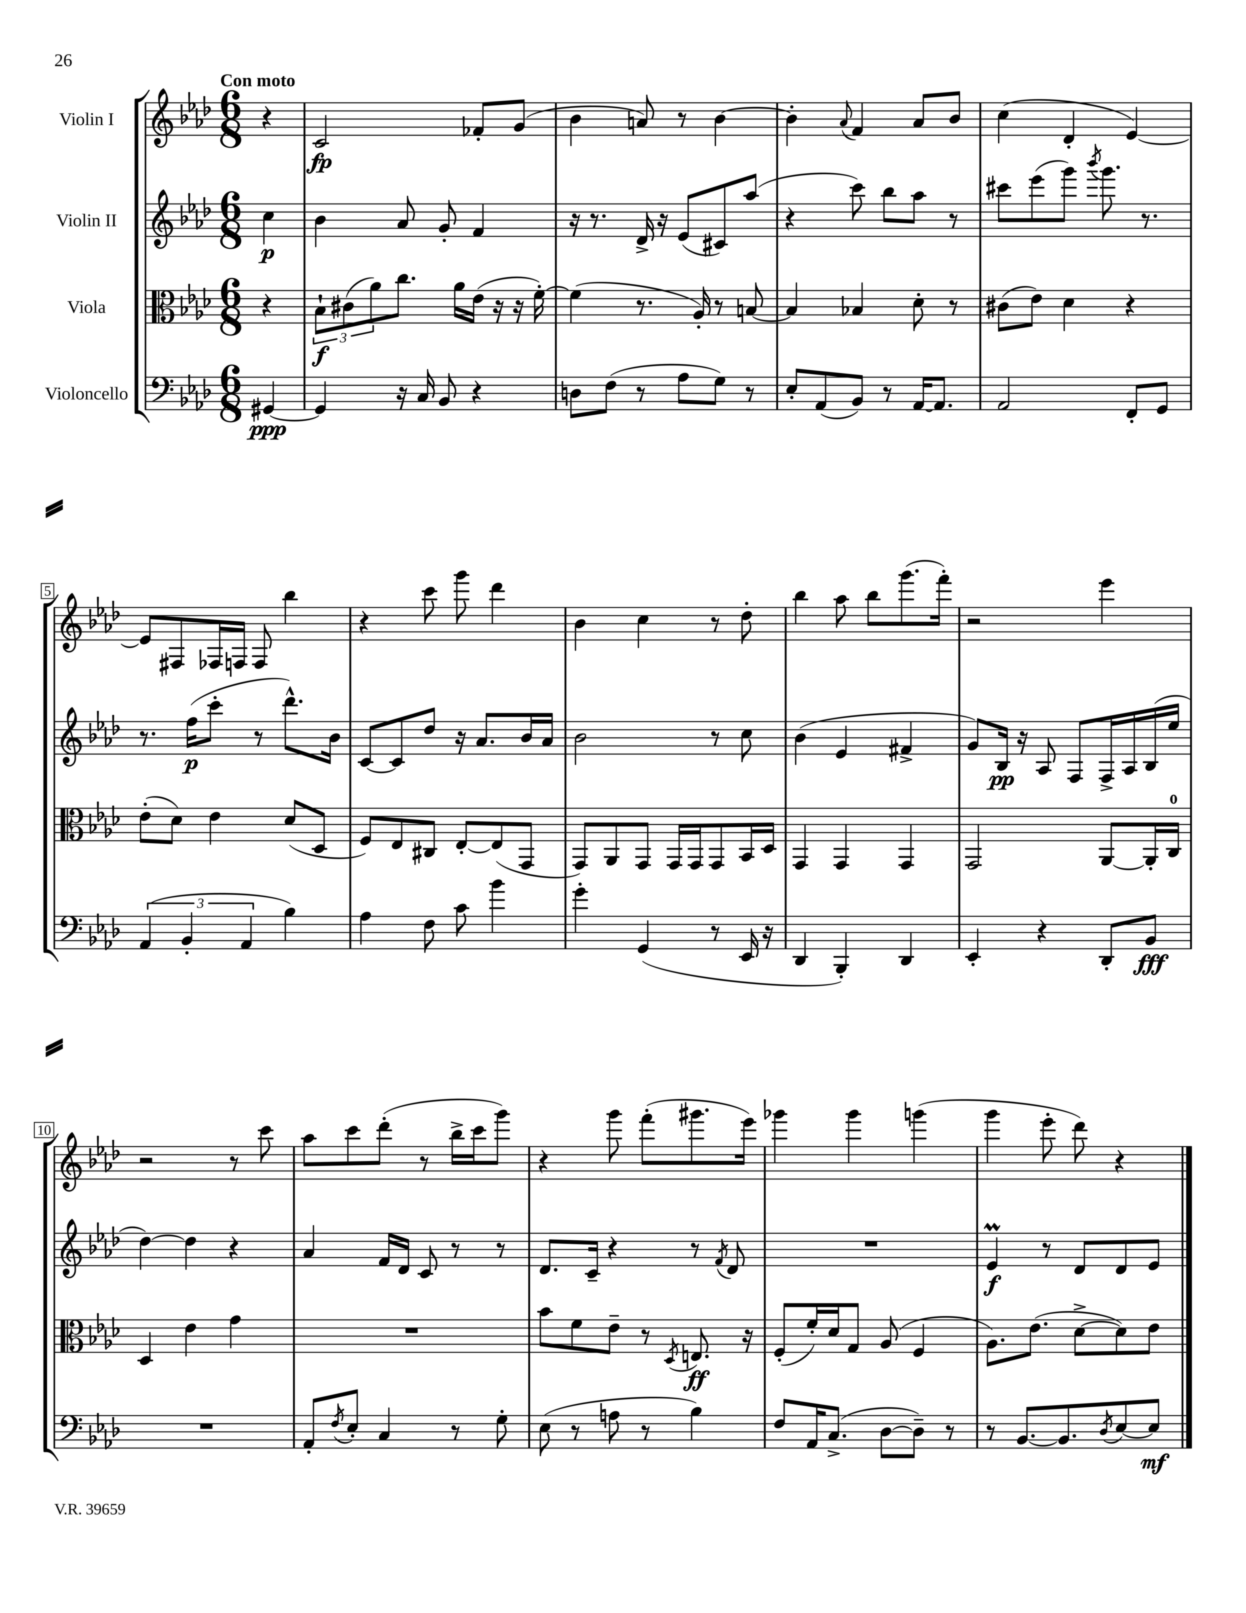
<<
\new StaffGroup <<
\new Staff = "s0" \with { instrumentName = "Violin I" } {
    \clef treble \key aes \major \numericTimeSignature \time 6/8 \partial 4 \tempo "Con moto"
    r4 |
    c'2\fp fes'8-. g'8( |
    bes'4 a'8) r8 bes'4~ |
    bes'4-. \appoggiatura { aes'8 } f'4 aes'8 bes'8 |
    c''4( des'4-. ees'4~) |
    ees'8 fis8 fes16 f16 f8 bes''4 |
    r4 c'''8 g'''8 des'''4 |
    bes'4 c''4 r8 des''8-. |
    bes''4 aes''8 bes''8 g'''8.( f'''16-.) |
    r2 ees'''4 |
    r2 r8 c'''8 |
    aes''8 c'''8 des'''8-.( r8 bes''16-> c'''16 g'''8) |
    r4 g'''8 f'''8-.( gis'''8. ees'''16) |
    ges'''4 ges'''4 g'''4( |
    g'''4 ees'''8-. des'''8) r4 \bar "|." |
}
\new Staff = "s1" \with { instrumentName = "Violin II" } {
    \clef treble \key aes \major \numericTimeSignature \time 6/8 \partial 4
    c''4\p |
    bes'4 aes'8 g'8-. f'4 |
    r16 r8. des'16-> r16 ees'8( cis'8) aes''8( |
    r4 c'''8) bes''8 aes''8 r8 |
    cis'''8 ees'''8( g'''8) \acciaccatura { bes'''8 } g'''8. r8. |
    r8. f''16\p( c'''8-. r8 des'''8.-^) bes'16 |
    c'8~ c'8 des''8 r16 aes'8. bes'16 aes'16 |
    bes'2 r8 c''8 |
    bes'4( ees'4 fis'4-> |
    g'8) bes16\pp r16 aes8 f8 f16-> aes16 bes16( ees''16 |
    des''4~) des''4 r4 |
    aes'4 f'16 des'16 c'8 r8 r8 |
    des'8. c'16-- r4 r8 \acciaccatura { f'8 } des'8 |
    R2. |
    ees'4\prall\f r8 des'8 des'8 ees'8 \bar "|." |
}
\new Staff = "s2" \with { instrumentName = "Viola" } {
    \clef alto \key aes \major \numericTimeSignature \time 6/8 \partial 4
    r4 |
    \tuplet 3/2 { bes8-!\f cis'8( aes'8) } c''8. aes'16 ees'16( r16 r16 f'16~-.) |
    f'4( r8. aes16-.) r8 b8~ |
    b4 bes4 des'8-. r8 |
    cis'8( ees'8) des'4 r4 |
    ees'8-.( des'8) ees'4 des'8( des8 |
    f8) ees8 cis8 ees8~-. ees8( g,8 |
    g,8) aes,8 g,8 g,16 g,16 g,8 bes,16 des16 |
    g,4 g,4 g,4 |
    g,2 aes,8~ aes,16-. c16-0 |
    des4 ees'4 g'4 |
    R2. |
    bes'8 f'8 ees'8-- r8 \acciaccatura { des8 } e8.\ff r16 |
    f8-.( f'16-.) des'16 g8 aes8( f4 |
    aes8.) ees'8.( des'8~-> des'8) ees'8 \bar "|." |
}
\new Staff = "s3" \with { instrumentName = "Violoncello" } {
    \clef bass \key aes \major \numericTimeSignature \time 6/8 \partial 4
    gis,4~\ppp |
    gis,4 r16 c16 bes,8 r4 |
    d8 f8( r8 aes8 g8) r8 |
    ees8-. aes,8( bes,8) r8 aes,16~ aes,8. |
    aes,2 f,8-. g,8 |
    \tuplet 3/2 { aes,4( bes,4-. aes,4 } bes4) |
    aes4 f8 c'8 bes'4 |
    g'4-. g,4( r8 ees,16 r16 |
    des,4 bes,,4-.) des,4 |
    ees,4-. r4 des,8-. bes,8\fff |
    R2. |
    aes,8-. \acciaccatura { f8 } ees8-. c4 r8 g8-. |
    ees8( r8 a8 r8 bes4) |
    f8 aes,16 c8.->( des8~ des8--) r8 |
    r8 bes,8.~ bes,8. \acciaccatura { des8 } ees8~ ees8\mf \bar "|." |
}
>>
>>
\layout { \context { \Score \override BarNumber.stencil = #(make-stencil-boxer 0.1 0.3 ly:text-interface::print) } }
